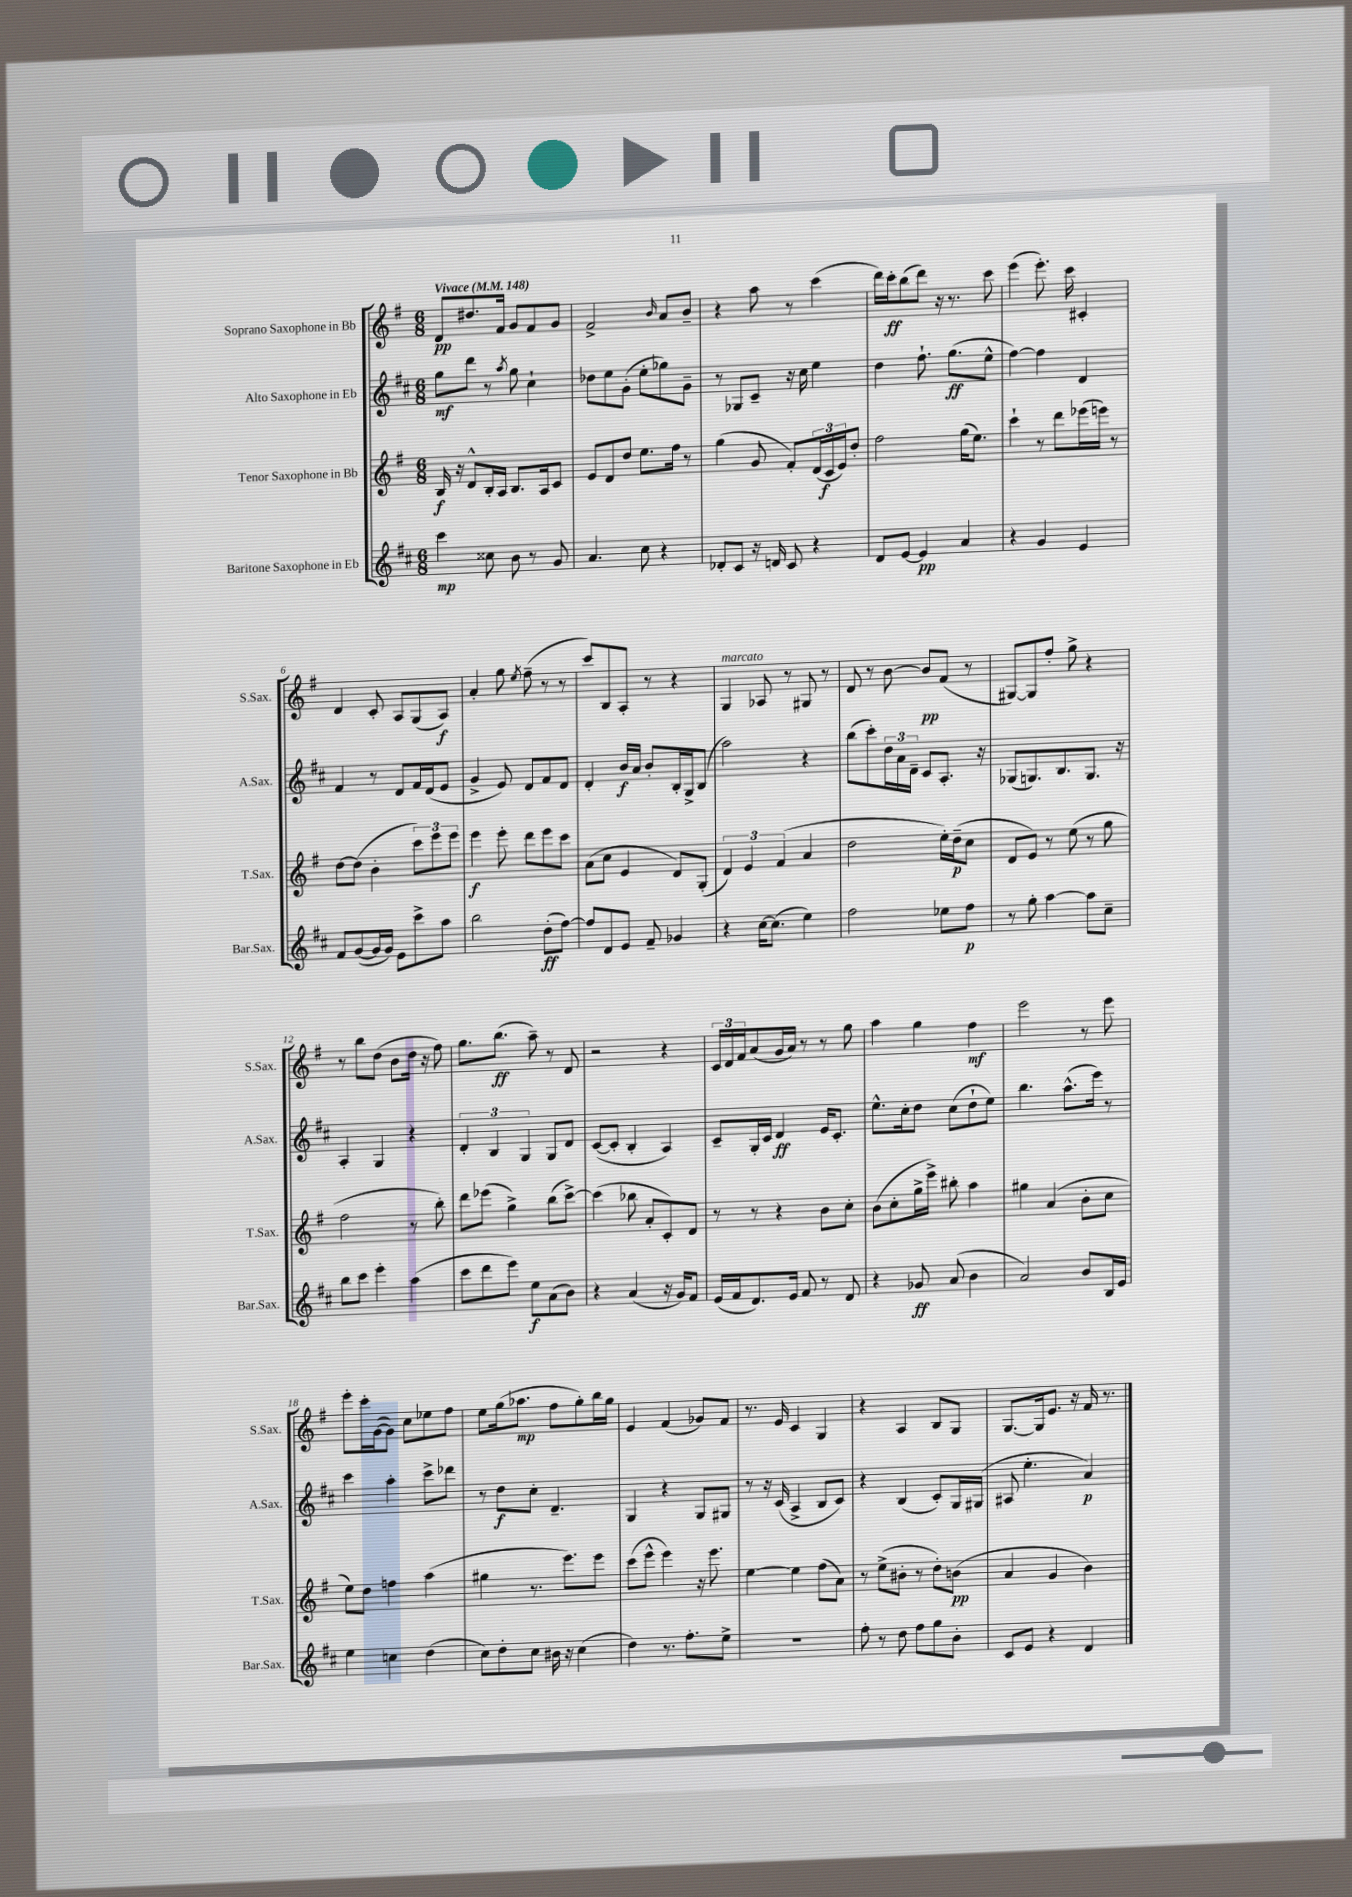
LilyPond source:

<<
\new StaffGroup <<
\new Staff = "s0" \with { instrumentName = "Soprano Saxophone in Bb" shortInstrumentName = "S.Sax." } {
    \clef treble \key g \major \numericTimeSignature \time 6/8 \tempo "Vivace" 4 = 148
    d'8\pp dis''8. fis'16 g'8 fis'8 g'8 |
    fis'2-> \grace { b'16 } a'8 b'8-- |
    r4 a''8 r8 c'''4( |
    d'''16) c'''16-.\ff b''8( d'''8) r16 r8. c'''8 |
    e'''4( e'''8.-.) c'''16 cis'4-. |
    d'4 c'8-. a8 g8( a8\f) |
    a'4-. g''8 \acciaccatura { e''8 } fis''8--( r8 r8 |
    c'''8) b8 a8-. r8 r4 |
    g4^\markup { \italic "marcato" } aes8 r8 gis8 r8 |
    d'8 r8 b'8~ b'8\pp fis'8( r8 |
    gis8~) gis8 fis''8-. g''8-> r4 |
    r8 b''8 d''8( b'8 d''16 r16 fis''8) |
    g''8. b''8.\ff( a''8--) r8 d'8 |
    r2 r4 |
    \tuplet 3/2 { c'16 d'16 fis'16 } a'8( g'16 a'16) r8 r8 g''8 |
    a''4 g''4 fis''4\mf |
    e'''2 r8 e'''8 |
    e'''8-. c'''16-. g'16~( g'8) c''8 ees''8 fis''8 |
    e''8 g''16( aes''8.\mp fis''8 g''8-.) b''16 g''16 |
    e'4 fis'4( ges'8) fis'8 |
    r8. e'16 c'4 g4 |
    r4 a4 b8 g8 |
    g8.~ g16 e'8. r16 fis'16 r8. \bar "|." |
}
\new Staff = "s1" \with { instrumentName = "Alto Saxophone in Eb" shortInstrumentName = "A.Sax." } {
    \clef treble \key d \major \numericTimeSignature \time 6/8
    g''8\mf d'''8 r8 \acciaccatura { a''8 } g''8 cis''4-! |
    des''8 e''8 g'8-.( e''8-. ges''8) g'8-- |
    r8 ges8 cis'8-- r16 cis''16 e''4 |
    d''4 fis''8.-! g''8.\ff( e''8-^ |
    fis''4~) fis''4 d'4 |
    fis'4 r8 d'8 fis'16 d'16( e'8 |
    g'4-> e'8) d'8 fis'8 d'8 |
    d'4-. b'16\f a'16 b'8-. b16-. g16-> b8( |
    a''2) r4 |
    b''8( cis'''8-.) \tuplet 3/2 { d''16 a'16 d'16-- } cis'8 a8.-. r16 |
    ges8( g8.) b8. g8. r16 |
    a4-. g4 r4 |
    \tuplet 3/2 { d'4-. b4 g4 } g8 d'8 |
    cis'8~( cis'8-. b4-. a4) |
    cis'8-- g16-. cis'16 d'4\ff e'16 cis'8.-. |
    e''8.-^ cis''16-. d''8 cis''8( d''8-! e''8) |
    b''4. a''8.-^( e'''16) r8 |
    cis'''4 a''4-. cis'''8-> des'''8 |
    r8 d''8\f cis''8-. d'4.-- |
    g4 r4 g8 gis8 |
    r8 r16 cis'16( a4-> b8 cis'8) |
    r4 b4( cis'8-.) g16 gis16( |
    ais8 e''4.-. a'4\p) \bar "|." |
}
\new Staff = "s2" \with { instrumentName = "Tenor Saxophone in Bb" shortInstrumentName = "T.Sax." } {
    \clef treble \key g \major \numericTimeSignature \time 6/8
    b16\f r16 d'8-^ b16-. a16 b8. a16 c'8 |
    e'8 d'8 d''8 e''8. fis''16 r8 |
    g''4( g'8 fis'8-.) \tuplet 3/2 { d'16( c'16\f e'16) } d''8-. |
    fis''2 g''16( e''8.) |
    c'''4-! r8 d'''8 ees'''16( e'''16) r8 |
    d''8~ d''8( b'4-. \tuplet 3/2 { c'''8) e'''8 e'''8 } |
    e'''4\f e'''8-. d'''8 e'''8 c'''8 |
    a'8( c''8 e'4 d'8) g8-.( |
    \tuplet 3/2 { d'4) e'4 fis'4( } a'4 |
    d''2 e''16-.) d''16--\p( c''8 |
    d'8 e'8) r8 e''8( r8 g''8 |
    fis''2 r8 b''8-.) |
    d'''8 ees'''8( g''4->) b''8( c'''8~->) |
    c'''4( bes''8 a'8-. c'8-.) d'8 |
    r8 r8 r4 b'8 c''8-. |
    b'8( c''8-. g''16-> e'''16->) bis''8-. a''4 |
    gis''4 a'4( b'8-. c''8 |
    e''8) d''8 f''4 a''4( |
    gis''4 r8. e'''8.) e'''8 |
    c'''8( e'''8-^ e'''4) r16 e'''8. |
    e''4~ e''4 fis''8( a'8) |
    r8 e''8->( bis'8-. r8 d''8-.) b'8\pp( |
    a'4 g'4 b'4) \bar "|." |
}
\new Staff = "s3" \with { instrumentName = "Baritone Saxophone in Eb" shortInstrumentName = "Bar.Sax." } {
    \clef treble \key d \major \numericTimeSignature \time 6/8
    cis'''4\mp cisis''8 b'8 r8 g'8 |
    a'4. cis''8 r4 |
    des'8-. cis'8 r16 d'16 cis'8 r4 |
    d'8 e'8~ e'4\pp a'4 |
    r4 g'4 e'4 |
    fis'8 g'8~( g'16 g'16) e'8 cis'''8-> a''8 |
    b''2 d''8-.\ff( fis''8~) |
    fis''8 d'8 e'8 fis'8-- ges'4 |
    r4 cis''16~ cis''8.( e''4) |
    fis''2 ees''8 fis''8\p |
    r8 g''8-. a''4~ a''8 cis''8-- |
    b''8 cis'''8 e'''4-. a''4( |
    cis'''8 d'''8 e'''8) e''8\f a'8( b'8) |
    r4 a'4( r16 g'16) fis'8 |
    e'16( fis'16 d'8.) e'16 fis'8 r8 d'8 |
    r4 ges'8\ff a'8( b'4 |
    a'2) b'8 b16 e'16 |
    e''4 c''4 d''4( |
    cis''8) d''8-. cis''8 bis'16 r16 cis''4( |
    d''4) r8. fis''8.-. e''8-> |
    R2. |
    fis''8-. r8 d''8 fis''8 g''8 b'8-. |
    cis'8 e'8 r4 d'4 \bar "|." |
}
>>
>>
